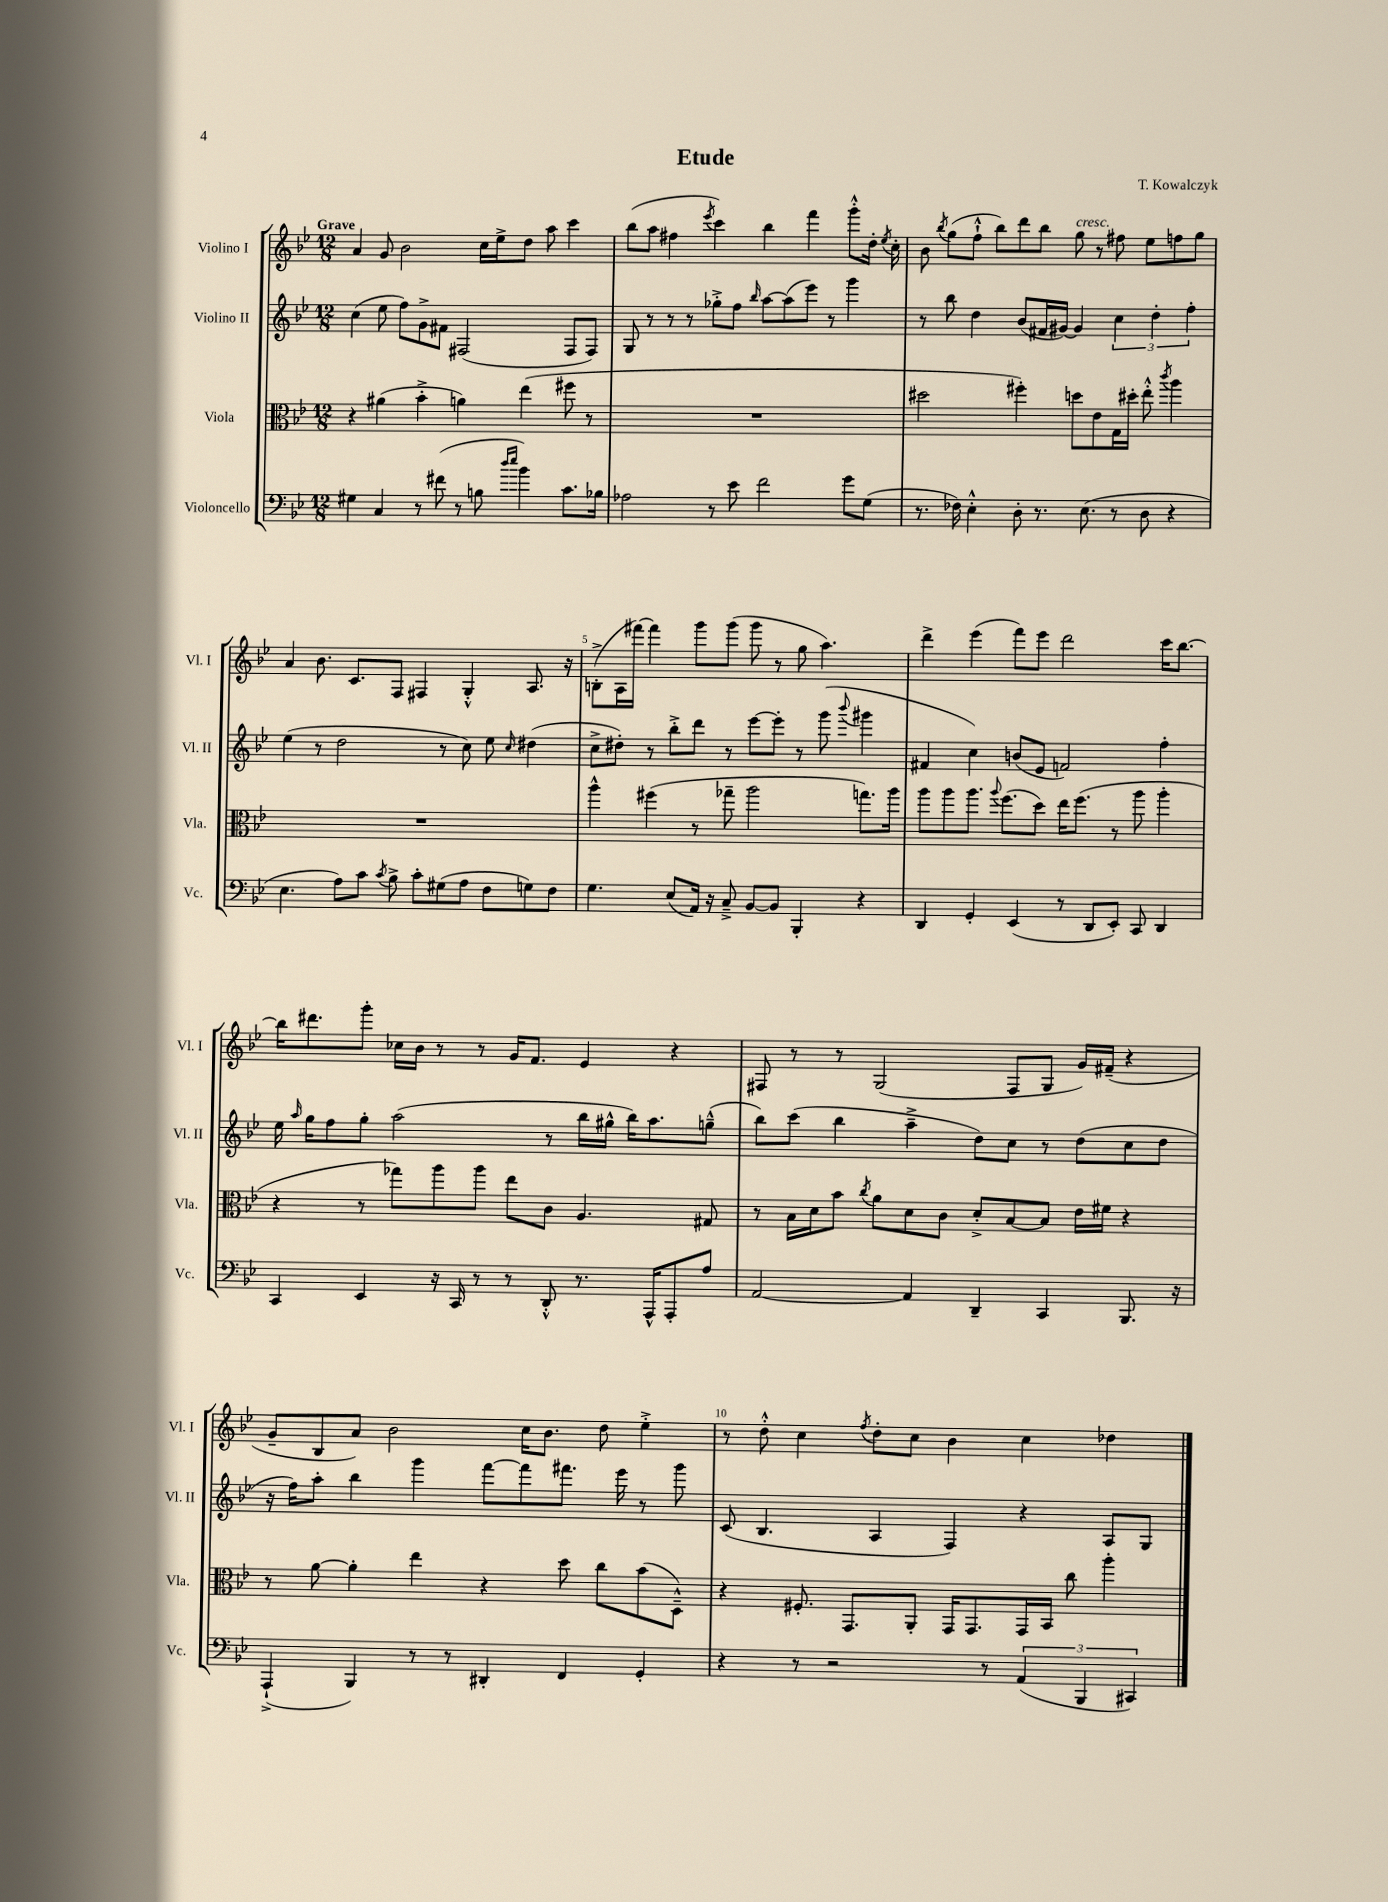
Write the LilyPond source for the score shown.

\header { title = "Etude" composer = "T. Kowalczyk" }
<<
\new StaffGroup <<
\new Staff = "s0" \with { instrumentName = "Violino I" shortInstrumentName = "Vl. I" } {
    \clef treble \key bes \major \numericTimeSignature \time 12/8 \tempo "Grave"
    \autoBeamOff a'4 g'8 bes'2 c''16[ ees''16-> d''8] a''8 c'''4 |
    bes''8[( a''8] fis''4 \acciaccatura { ees'''8 } c'''4) bes''4 f'''4 g'''8[-.-^ d''16]-. \acciaccatura { ees''8 } c''16-. |
    bes'8 \acciaccatura { bes''8 } g''8[( f''8]-!-^ bes''8[) d'''8 bes''8] g''8^\markup { \italic "cresc." } r8 fis''8 ees''8[ f''8 g''8] |
    a'4 bes'8. c'8.[ f8] fis4 g4-.-^ a8. r16 |
    b8[-.->( a16 fis'''16]~) fis'''4 g'''8[ g'''8]( g'''8 r8 g''8 a''4.) |
    d'''4-> ees'''4( f'''8[) ees'''8] d'''2 c'''16[ bes''8.]~ |
    bes''16[ dis'''8. g'''8]-. ces''16[ bes'16] r8 r8 g'16[ f'8.] ees'4 r4 |
    fis8 r8 r8 g2( fis8[ g8] g'16[) fis'16]--( r4 |
    g'8[-- bes8 a'8]) bes'2 c''16[ bes'8.] d''8 ees''4-.-> |
    r8 d''8-.-^ c''4 \acciaccatura { f''8 } d''8[-. c''8] bes'4 c''4 des''4 \bar "|." |
}
\new Staff = "s1" \with { instrumentName = "Violino II" shortInstrumentName = "Vl. II" } {
    \clef treble \key bes \major \numericTimeSignature \time 12/8
    \autoBeamOff c''4( ees''8 f''8[) g'8-> fis'8] fis2( fis8[ fis8]) |
    g8 r8 r8 r8 ges''8[-.-> f''8] \grace { bes''16 } a''8[~ a''8( ees'''8]) r8 g'''4 |
    r8 bes''8 d''4 bes'8[( fis'16 gis'16]~) gis'4 \tuplet 3/2 { c''4 d''4-. f''4-. } |
    ees''4( r8 d''2 r8 c''8) ees''8 \grace { c''16 } dis''4( |
    c''8[-> dis''8]-.) r8 bes''8[-.-> d'''8] r8 ees'''8[~ ees'''8]-. r8 g'''8( \appoggiatura { bes'''8 } gis'''4 |
    fis'4 c''4) b'8[( ees'8] f'2) f''4-. |
    ees''16 \grace { a''16 } g''16[ f''8 g''8]-. a''2( r8 bes''16[ gis''16]-^ bes''16[) a''8. g''8]---^( |
    bes''8[) c'''8]( bes''4 a''4---> d''8[) c''8] r8 d''8[( c''8 d''8] |
    r16 f''16[) a''8]-. bes''4 g'''4 f'''8[~ f'''8 fis'''8.] ees'''16 r8 g'''8 |
    c'8( bes4. a4 f4) r4 a8[ g8] \bar "|." |
}
\new Staff = "s2" \with { instrumentName = "Viola" shortInstrumentName = "Vla." } {
    \clef alto \key bes \major \numericTimeSignature \time 12/8
    \autoBeamOff r4 ais'4( bes'4-.-> a'4) ees''4( fis''8 r8 |
    R1. |
    dis''2 fis''4-.) d''8[ ees'8 g16 dis''16]-. ees''8-.-^ \acciaccatura { c'''8 } a''4 |
    R1. |
    a''4-^ fis''4( r8 ges''8-- a''2 g''8.[) a''16] |
    a''8[ a''8 a''8.] \appoggiatura { a''8 } f''8.[( d''8]) ees''16[ f''8.]( r8 a''8 a''4-. |
    r4 r8 ges''8[) a''8 a''8] ees''8[ c'8] a4. gis8 |
    r8 bes16[ d'16 bes'8] \acciaccatura { c''8 } a'8[ d'8 c'8] d'8[-.-> bes8~ bes8] ees'16[ fis'16] r4 |
    r8 a'8~ a'4-. ees''4 r4 d''8 c''8[ bes'8( d8]---^) |
    r4 fis8.-. g,8.[ a,8]-. g,16[ g,8. g,16 bes,16] c''8 a''4-. \bar "|." |
}
\new Staff = "s3" \with { instrumentName = "Violoncello" shortInstrumentName = "Vc." } {
    \clef bass \key bes \major \numericTimeSignature \time 12/8
    \autoBeamOff gis4 c4 r8 fis'8( r8 b8 \grace { d''16[ ees''16] } bes'4) c'8.[ bes16] |
    aes2 r8 ees'8 f'2 g'8[ g8]( |
    r8. fes16) ees4-.-^ d8-. r8. ees8.( r8 d8 r4 |
    ees4. a8[) c'8] \acciaccatura { c'8 } bes8-> c'8[-. gis8( a8] f8[ g8) f8] |
    g4. ees8[( a,16]) r16 c8---> bes,8[~ bes,8] bes,,4-. r4 |
    d,4 g,4-. ees,4( r8 d,8[ ees,8]-.) c,8 d,4 |
    c,4 ees,4 r16 c,16 r8 r8 d,8-.-^ r8. a,,16[-^ a,,8-. a8] |
    a,2~ a,4 d,4-- c,4 bes,,8. r16 |
    a,,4-!->( bes,,4) r8 r8 dis,4-. f,4 g,4-. |
    r4 r8 r2 r8 \tuplet 3/2 { a,4( bes,,4 cis,4) } \bar "|." |
}
>>
>>
\layout { \context { \Score \override BarNumber.break-visibility = ##(#f #t #t) barNumberVisibility = #(every-nth-bar-number-visible 5) } }
